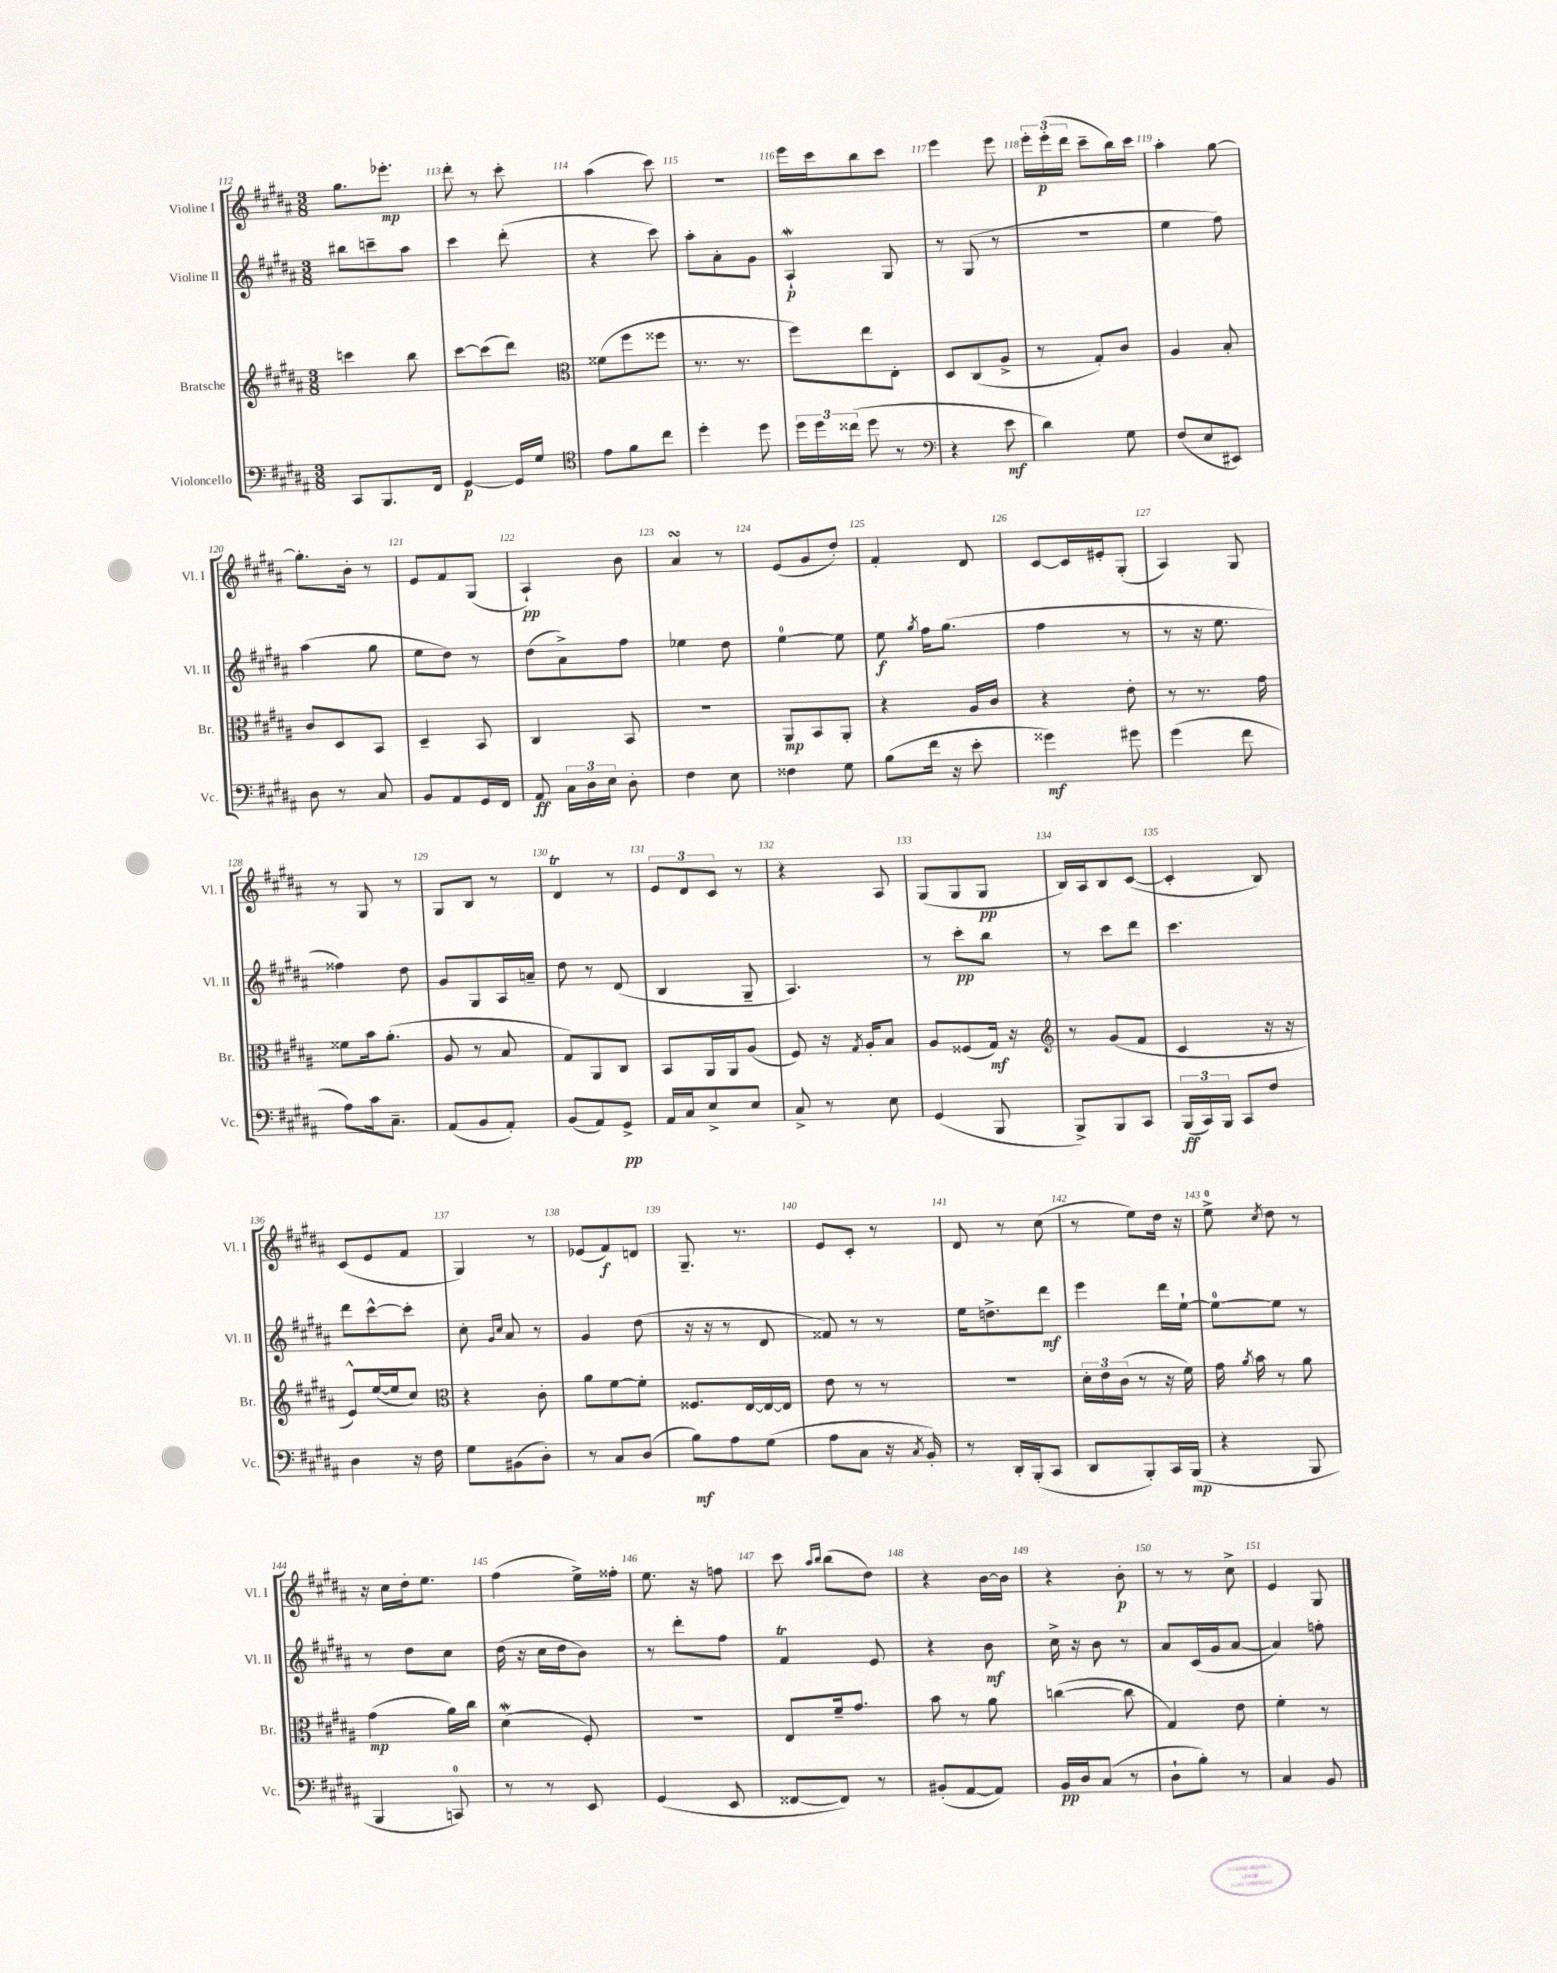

**kern	**dynam	**kern	**dynam	**kern	**dynam	**kern	**dynam
*part4	*part4	*part3	*part3	*part2	*part2	*part1	*part1
*staff4	*staff4	*staff3	*staff3	*staff2	*staff2	*staff1	*staff1
*I"Violoncello	*	*I"Bratsche	*	*I"Violine II	*	*I"Violine I	*
*I'Vc.	*	*I'Br.	*	*I'Vl. II	*	*I'Vl. I	*
*clefF4	*	*clefG2	*	*clefG2	*	*clefG2	*
*k[f#c#g#d#a#]	*	*k[f#c#g#d#a#]	*	*k[f#c#g#d#a#]	*	*k[f#c#g#d#a#]	*
*M3/8	*	*M3/8	*	*M3/8	*	*M3/8	*
=112	=112	=112	=112	=112	=112	=112	=112
8CC#/L	.	4cccn\	.	8bb#X\L	.	8.gg#\L	.
8.BBB/	.	.	.	8cccn~\	.	.	.
.	.	.	.	.	.	8.eee-X'\J	mp
.	.	8bb\	.	8aa#\J	.	.	.
16FF#/Jk	.	.	.	.	.	.	.
=113	=113	=113	=113	=113	=113	=113	=113
[4GG#/	p	[8ccc#\L	.	4ccc#\	.	8ddd#'\	.
.	.	(8ccc#\]	.	.	.	8r	.
16GG#/LL]	.	8ddd#\J)	.	(8ddd#'\	.	8ccc#'\	.
16G#/JJ	.	.	.	.	.	.	.
=114	=114	=114	=114	=114	=114	=114	=114
*clefC4	*	*clefC3	*	*	*	*	*
8e\L	.	(8f##X\L	.	4r	.	(4aa#\	.
8f#\	.	8ff#\	.	.	.	.	.
8cc#\J	.	8ff##X\J	.	8ccc#\)	.	8ccc#\)	.
=115	=115	=115	=115	=115	=115	=115	=115
4dd#'\	.	8.r	.	8aa#'\L	.	4.r	.
.	.	.	.	8a#'\	.	.	.
.	.	8.r	.	.	.	.	.
8dd#\	.	.	.	8g#\J	.	.	.
=116	=116	=116	=116	=116	=116	=116	=116
24dd#\LL	.	8ff#\L)	.	4A#W`/	p	16eee\LL	.
24dd#\	.	.	.	.	.	.	.
.	.	.	.	.	.	16ccc#\J	.
(24cc##X\JJ	.	.	.	.	.	.	.
8dd#\	.	8ee\	.	.	.	8bb\	.
8r	.	8E'\J	.	8G#/	.	8ccc#\J	.
=117	=117	=117	=117	=117	=117	=117	=117
*clefF4	*	*	*	*	*	*	*
4r	.	8D#/L	.	8r	.	4eee\	.
.	.	(8C#/	.	(8G#/	.	.	.
8e\	mf	8A#^/J	.	8r	.	8eee\	.
=118	=118	=118	=118	=118	=118	=118	=118
4d#\)	.	8r	.	4.r	.	24eee'\LL	.
.	.	.	.	.	.	(24eee'\	p
.	.	.	.	.	.	24ddd#\JJ	.
.	.	8G#'/L)	.	.	.	8ccc#~\L	.
8G#\	.	8c#/J	.	.	.	16bb\L)	.
.	.	.	.	.	.	16ccc#\JJ	.
=119	=119	=119	=119	=119	=119	=119	=119
(8F#/L	.	4A#/	.	4ee\	.	4aa#'\	.
8E/	.	.	.	.	.	.	.
8EE#X/J)	.	8B'/	.	8ff#\)	.	[8gg#\	.
!!LO:LB:g=z
=120	=120	=120	=120	=120	=120	=120	=120
8D#\	.	8c#/L	.	(4aa#\	.	8.gg#'\L]	.
8r	.	8D#/	.	.	.	.	.
.	.	.	.	.	.	16b'\Jk	.
8C#/	.	8BB/J	.	8gg#\	.	8r	.
=121	=121	=121	=121	=121	=121	=121	=121
8BB/L	.	4D#~/	.	8ee\L	.	8e/L	.
8AA#/	.	.	.	8dd#\J)	.	8f#/	.
16GG#/L	.	8BB/	.	8r	.	(8G#/J	.
16FF#/JJ	.	.	.	.	.	.	.
=122	=122	=122	=122	=122	=122	=122	=122
8AA#/	ff	4C#/	.	(8dd#\L	.	4A#`/)	pp
24C#\LL	.	.	.	8a#^\)	.	.	.
24D#\	.	.	.	.	.	.	.
24E\JJ	.	.	.	.	.	.	.
8D#'\	.	8BB/	.	8ff#\J	.	8b\	.
=123	=123	=123	=123	=123	=123	=123	=123
4F#\	.	4.r	.	4ee-X\	.	4a#sSsS/	.
8E\	.	.	.	8dd#\	.	8r	.
=124	=124	=124	=124	=124	=124	=124	=124
4F##X\	.	8AA#/L	mp	[4ee\	.	(8e/L	.
.	.	8BB/	.	.	.	8g#/	.
8G#\	.	8AA#'/J	.	8ee\]	.	8dd#'/J)	.
=125	=125	=125	=125	=125	=125	=125	=125
(8B\L	.	4r	.	8ee\	f	4f#'/	.
.	.	.	.	8qgg#/	.	.	.
16f#\Jk	.	.	.	16ff#\KL	.	.	.
16r	.	.	.	(8.gg#\J	.	.	.
8e'\	.	16A#/LL	.	.	.	8d#/	.
.	.	16c#/JJ	.	.	.	.	.
=126	=126	=126	=126	=126	=126	=126	=126
4g##X\)	mf	4r	.	4ff#\	.	[8c#/L	.
.	.	.	.	.	.	16c#/L]	.
.	.	.	.	.	.	16e#X'/J	.
8g#X\	.	8e'\	.	8r	.	(8G#'/J	.
=127	=127	=127	=127	=127	=127	=127	=127
(4g#\	.	8r	.	8r	.	4A#/)	.
.	.	8.r	.	16r	.	.	.
.	.	.	.	8.ee\	.	.	.
8f#\	.	.	.	.	.	8G#/	.
.	.	16g#\	.	.	.	.	.
!!LO:LB:g=z
=128	=128	=128	=128	=128	=128	=128	=128
8A#\L)	.	8f##X\L	.	4ff##X\)	.	8r	.
16c#\k	.	16b\k	.	.	.	8G#/	.
8.C#~\J	.	(8.a#'\J	.	.	.	.	.
.	.	.	.	8dd#\	.	8r	.
=129	=129	=129	=129	=129	=129	=129	=129
(8AA#/L	.	8A#/	.	8g#/L	.	8G#/L	.
8BB/	.	8r	.	8G#/	.	8B/J	.
8AA#'/J)	.	8B/	.	16A#/L	.	8r	.
.	.	.	.	16an~/JJ	.	.	.
=130	=130	=130	=130	=130	=130	=130	=130
(8BB/L	.	8G#/L)	.	8dd#\	.	4d#t/	.
8AA#/)	.	8AA#/	.	8r	.	.	.
8GG#^/J	pp	8C#/J	.	(8d#/	.	8r	.
=131	=131	=131	=131	=131	=131	=131	=131
16AA#/LL	.	8BB/L	.	4B/	.	12e/L	.
16C#/J	.	.	.	.	.	.	.
.	.	.	.	.	.	12d#/	.
8E^/	.	16AA#/L	.	.	.	.	.
.	.	.	.	.	.	12c#/J	.
.	.	16AA#/J	.	.	.	.	.
8E/J	.	(8A#/J	.	8G#~/	.	8r	.
=132	=132	=132	=132	=132	=132	=132	=132
8C#^/	.	8F#/)	.	4.A#/)	.	4r	.
8r	.	16r	.	.	.	.	.
.	.	8qG#/	.	.	.	.	.
.	.	16A#'/KL	.	.	.	.	.
8E\	.	8B/J	.	.	.	8A#/	.
=133	=133	=133	=133	=133	=133	=133	=133
(4GG#/	.	8A#/L	.	8r	.	(8G#/L	.
.	.	(8F##X/	.	8ccc#'\L	pp	8G#/	.
8BBB/	.	16G#/Jk)	mf	8bb\J	.	8G#/J	pp
.	.	16r	.	.	.	.	.
=134	=134	=134	=134	=134	=134	=134	=134
*	*	*clefG2	*	*	*	*	*
8BBB^/L)	.	8r	.	8r	.	16B/LL)	.
.	.	.	.	.	.	16A#/J	.
8BBB/	.	(8g#/L	.	8ccc#\L	.	8B/	.
8CC#/J	.	8f#/J	.	8ddd#\J	.	([8c#/J	.
=135	=135	=135	=135	=135	=135	=135	=135
(24BBB/LL	ff	4c#/	.	4.ccc#\	.	4c#'/]	.
24CC#/)	.	.	.	.	.	.	.
24BBB/JJ	.	.	.	.	.	.	.
8CC#/L	.	.	.	.	.	.	.
8F#/J	.	16r	.	.	.	8B/)	.
.	.	16r	.	.	.	.	.
!!LO:LB:g=z
=136	=136	=136	=136	=136	=136	=136	=136
4D#\	.	8e^^/L)	.	8ddd#\L	.	(8c#/L	.
.	.	([16ee/L	.	[8ccc#^^\	.	8e/	.
.	.	16ee/J]	.	.	.	.	.
16r	.	8cc#/J)	.	8ccc#'\J]	.	8f#/J	.
16F#\	.	.	.	.	.	.	.
=137	=137	=137	=137	=137	=137	=137	=137
*	*	*clefC3	*	*	*	*	*
8G#\L	.	4r	.	8cc#'\	.	4G#/)	.
.	.	.	.	16qqg#/LL	.	.	.
.	.	.	.	16qqcc#/JJ	.	.	.
(8BB#X\	.	.	.	8a#/	.	.	.
8D#'\J)	.	8c#'\	.	8r	.	8r	.
=138	=138	=138	=138	=138	=138	=138	=138
8r	.	8a#\L	.	4g#/	.	(8e-X/L	.
8C#/L	.	[8f#\	.	.	.	8f#/)	f
(8D#/J	.	8f#'\J]	.	(8dd#\	.	8dn/J	.
=139	=139	=139	=139	=139	=139	=139	=139
8B\L)	mf	8.F##X/L	.	16r	.	8.G#~/	.
.	.	.	.	16r	.	.	.
8A#\	.	.	.	8r	.	.	.
.	.	[16E/L	.	.	.	8.r	.
(8G#\J	.	16E/_	.	8d#/	.	.	.
.	.	16E/JJ]	.	.	.	.	.
=140	=140	=140	=140	=140	=140	=140	=140
8A#\L	.	8e\	.	8f##X/)	.	8e/L	.
8C#\J	.	8r	.	8r	.	8c#'/J	.
16r	.	8r	.	8r	.	8r	.
8qC#/	.	.	.	.	.	.	.
16BB'/)	.	.	.	.	.	.	.
=141	=141	=141	=141	=141	=141	=141	=141
8r	.	4.r	.	16ee\KL	.	8d#/	.
.	.	.	.	8.ddn^\	.	.	.
16DD#'/LL	.	.	.	.	.	8r	.
(16BBB'/J	.	.	.	.	.	.	.
8CC#/J	.	.	.	8ddd#\J	mf	(8cc#\	.
=142	=142	=142	=142	=142	=142	=142	=142
8DD#/L	.	24d#'\LL	.	4eee\	.	8r	.
.	.	24e\	.	.	.	.	.
.	.	(24c#\JJ	.	.	.	.	.
8BBB'/)	.	8r	.	.	.	8ee\L)	.
16CC#/L	.	16r	.	16ddd#\LL	.	16dd#\Jk	.
(16BBB/JJ	mp	16f#\)	.	[16ee`\JJ	.	16r	.
=143	=143	=143	=143	=143	=143	=143	=143
4r	.	16g#\	.	8ee\L_	.	8ee^\	.
.	.	8qa#/	.	.	.	.	.
.	.	16b\	.	.	.	.	.
.	.	.	.	.	.	8qcc#/	.
.	.	8r	.	8ee\J]	.	8dd#\	.
8BBB/	.	8a#\	.	8r	.	8r	.
!!LO:LB:g=z
=144	=144	=144	=144	=144	=144	=144	=144
4BBB/	.	(4g#\	mp	8r	.	16r	.
.	.	.	.	.	.	16cc#\LL	.
.	.	.	.	8dd#\L	.	16dd#'\J	.
.	.	.	.	.	.	8.ee\J	.
8CCn/)	.	16a#\LL)	.	8cc#\J	.	.	.
.	.	16cc#\JJ	.	.	.	.	.
=145	=145	=145	=145	=145	=145	=145	=145
8r	.	(4d#W\	.	(16dd#\	.	(4ff#\	.
.	.	.	.	16r	.	.	.
8r	.	.	.	16cc#\LL	.	.	.
.	.	.	.	16dd#\J	.	.	.
8EE/	.	8F#'/)	.	8b\J)	.	16ee^\LL)	.
.	.	.	.	.	.	16ff##X'\JJ	.
=146	=146	=146	=146	=146	=146	=146	=146
(4GG#/	.	4.r	.	8r	.	8.ee\	.
.	.	.	.	8ddd#'\L	.	.	.
.	.	.	.	.	.	16r	.
8EE/	.	.	.	8ff#\J	.	8ffn\	.
=147	=147	=147	=147	=147	=147	=147	=147
[8FF##X/L	.	8E/L	.	4f#T/	.	8ccc#\	.
.	.	.	.	.	.	16qqaa#/LL	.
.	.	.	.	.	.	16qqbb/JJ	.
8FF##/J])	.	16f#~/k	.	.	.	(8bb\L	.
.	.	8.g#/J	.	.	.	.	.
8r	.	.	.	8e/	.	8dd#\J)	.
=148	=148	=148	=148	=148	=148	=148	=148
(8BB#X'/L	.	8b\	.	4r	.	4r	.
[8AA#/	.	8r	.	.	.	.	.
8AA#/J])	.	8a#\	.	8b\	mf	[16b\LL	.
.	.	.	.	.	.	16b\JJ]	.
=149	=149	=149	=149	=149	=149	=149	=149
16BB/LL	pp	([4ccn\	.	16cc#^\	.	4r	.
16D#/J	.	.	.	16r	.	.	.
(8C#/J	.	.	.	8b\	.	.	.
8r	.	8cc\]	.	8r	.	8b'\	p
=150	=150	=150	=150	=150	=150	=150	=150
8D#`\L	.	4G#/)	.	8a#/L	.	8r	.
8B'\J)	.	.	.	(16c#/L	.	8r	.
.	.	.	.	16g#/J	.	.	.
8r	.	8e\	.	[8a#/J	.	8cc#^\	.
=151	=151	=151	=151	=151	=151	=151	=151
4C#/	.	4f#'\	.	4a#/])	.	4e/	.
8BB/	.	8r	.	8ffn'\	.	8G#/	.
==	==	==	==	==	==	==	==
*-	*-	*-	*-	*-	*-	*-	*-
